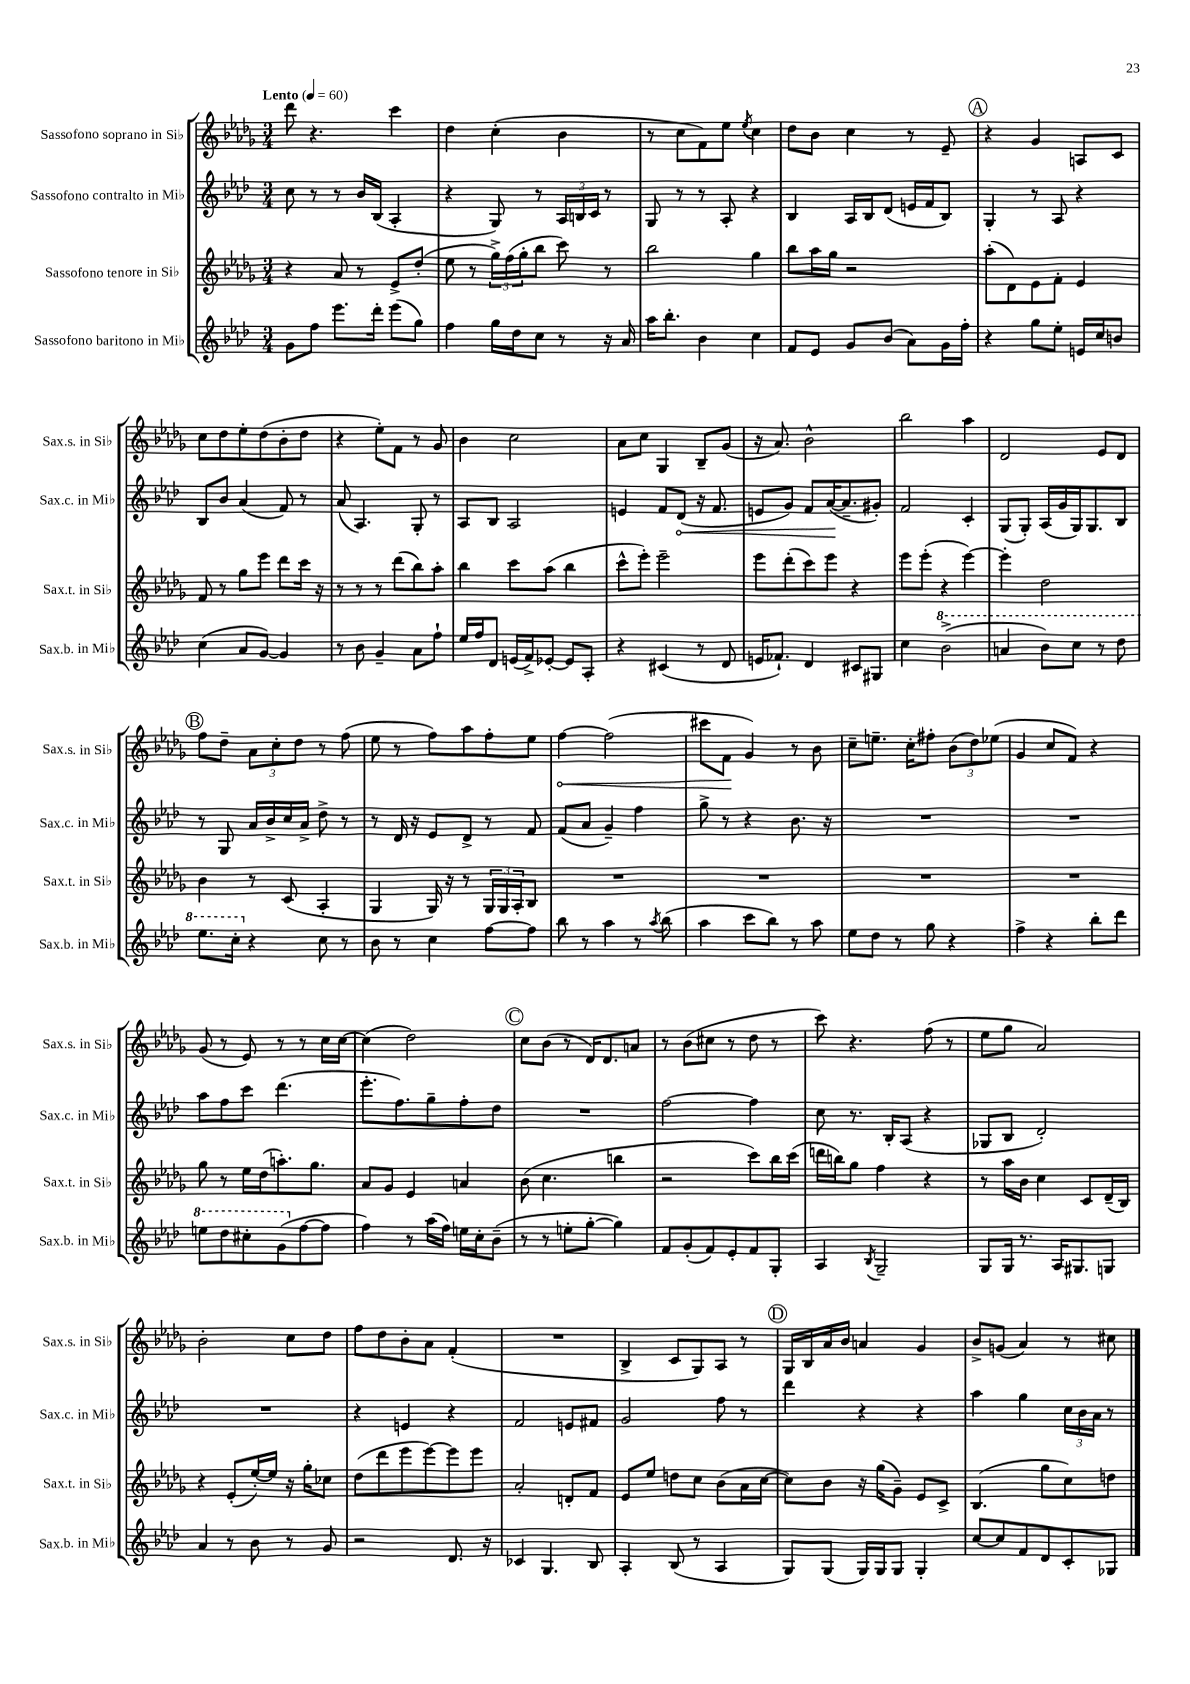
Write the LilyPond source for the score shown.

<<
\new StaffGroup <<
\new Staff = "s0" \with { instrumentName = "Sassofono soprano in Sib" shortInstrumentName = "Sax.s. in Sib" } {
    \clef treble \key des \major \numericTimeSignature \time 3/4 \tempo "Lento" 4 = 60
    des'''8 r4. c'''4 |
    des''4 c''4-.( bes'4 |
    r8 c''8 f'8) ees''8 \acciaccatura { ees''8 } c''4 |
    des''8 bes'8 c''4 r8 ees'8-- |
    \mark \markup { \circle "A" } r4 ges'4 a8 c'8 |
    c''8 des''8 ees''8-. des''8( bes'8-. des''8 |
    r4 ees''8-.) f'8 r8 ges'8 |
    bes'4 c''2 |
    aes'8 c''8 ges4 bes8-- ges'8( |
    r16 aes'8.) bes'2-^ |
    bes''2 aes''4 |
    des'2 ees'8 des'8 |
    \mark \markup { \circle "B" } f''8 des''8-- \tuplet 3/2 { aes'8 c''8-. des''8 } r8 f''8( |
    ees''8 r8 f''8) aes''8 f''8-. ees''8 |
    \once \override Hairpin.circled-tip = ##t f''4~\< f''2( |
    cis'''8 f'8\! ges'4) r8 bes'8 |
    c''8-- e''8.-- c''16-. fis''8-. \tuplet 3/2 { bes'8( des''8) ees''8( } |
    ges'4 c''8 f'8) r4 |
    ges'8( r8 ees'8) r8 r8 c''16 c''16~ |
    c''4( des''2) |
    \mark \markup { \circle "C" } c''8 bes'8( r8 des'16) des'8. a'8 |
    r8 bes'8( cis''8 r8 des''8 r8 |
    c'''8) r4. f''8( r8 |
    ees''8 ges''8 aes'2) |
    bes'2-. c''8 des''8 |
    f''8 des''8 bes'8-. aes'8 f'4-.( |
    R2. |
    bes4-> c'8 ges8) aes8 r8 |
    \mark \markup { \circle "D" } ges16 bes16 aes'16 bes'16 a'4 ges'4 |
    bes'8-> g'8( aes'4) r8 cis''8 \bar "|." |
}
\new Staff = "s1" \with { instrumentName = "Sassofono contralto in Mib" shortInstrumentName = "Sax.c. in Mib" } {
    \clef treble \key aes \major \numericTimeSignature \time 3/4
    c''8 r8 r8 bes'16 bes16( aes4-. |
    r4 g8) r8 \tuplet 3/2 { aes16 b16 c'16 } r8 |
    g8 r8 r8 aes8-. r4 |
    bes4 aes16 bes16 des'8( e'16 f'16 bes8) |
    \mark \markup { \circle "A" } g4-. r8 aes8 r4 |
    bes8 bes'8 aes'4( f'8) r8 |
    aes'8( aes4.) g8-. r8 |
    aes8 bes8 aes2 |
    e'4 f'8 \once \override Hairpin.circled-tip = ##t des'8\<( r16 f'8. |
    e'8 g'8) f'8 aes'16~\!( aes'8.-- gis'8-.) |
    f'2 c'4-. |
    g8( g8-.) aes16( g'16 g16) g8. bes8 |
    \mark \markup { \circle "B" } r8 g8 aes'16 bes'16-> c''16 aes'16-> des''8-> r8 |
    r8 des'16 r16 ees'8 des'8-> r8 f'8 |
    f'8( aes'8 g'4--) f''4 |
    g''8-> r8 r4 bes'8. r16 |
    R2. |
    R2. |
    aes''8 f''8 c'''8 des'''4.( |
    ees'''8.-. f''8.) g''8-- f''8-. des''8 |
    \mark \markup { \circle "C" } R2. |
    f''2~ f''4 |
    c''8 r8. bes16-. aes8( r4 |
    ges8 bes8 des'2-.) |
    R2. |
    r4 e'4 r4 |
    f'2 e'8 fis'8 |
    g'2 f''8 r8 |
    \mark \markup { \circle "D" } des'''4 r4 r4 |
    aes''4 g''4 \tuplet 3/2 { c''16 bes'16 aes'16 } r8 \bar "|." |
}
\new Staff = "s2" \with { instrumentName = "Sassofono tenore in Sib" shortInstrumentName = "Sax.t. in Sib" } {
    \clef treble \key des \major \numericTimeSignature \time 3/4
    r4 aes'8 r8 ees'8-> des''8-.( |
    ees''8 r8 \tuplet 3/2 { ges''16->) f''16( ges''16-. } bes''8 c'''8) r8 |
    bes''2 ges''4 |
    bes''8 aes''16 ges''16 r2 |
    \mark \markup { \circle "A" } aes''8-.( des'8) ees'8 f'8-. ees'4 |
    f'8 r8 ges''8 ees'''8 des'''8 c'''16 r16 |
    r8 r8 r8 des'''8( bes''8) aes''8-. |
    bes''4 c'''8 aes''8( bes''4 |
    c'''8-^ ees'''8-.) ees'''2-- |
    ees'''8 des'''8-.( c'''8) ees'''8 r4 |
    ees'''8 ees'''8-.( r4 ees'''4~) |
    ees'''4-. des''2 |
    \mark \markup { \circle "B" } bes'4 r8 c'8( aes4-. |
    ges4 ges16) r16 r8 \tuplet 3/2 { ges16 ges16 aes16-. } bes8 |
    R2. |
    R2. |
    R2. |
    R2. |
    ges''8 r8 ees''16 des''16( a''8.-.) ges''8. |
    aes'8 ges'8 ees'4 a'4 |
    \mark \markup { \circle "C" } bes'8( c''4. b''4 |
    r2 c'''8) bes''16 c'''16( |
    d'''16 b''16) ges''8 f''4 r4 |
    r8 aes''16 bes'16 c''4 c'8 des'16--( bes16) |
    r4 ees'8-.( ees''16~-.) ees''16 r16 ges''16-. ces''8 |
    des''8( des'''8 ees'''8 ees'''8~) ees'''8 ees'''8 |
    aes'2-. d'8-. f'8 |
    ees'8 ees''8 d''8 c''8 bes'8( aes'16 c''16~ |
    \mark \markup { \circle "D" } c''8) bes'8 r16 ges''16( ges'8--) ees'8 c'8-> |
    bes4.( ges''8 c''8) d''8 \bar "|." |
}
\new Staff = "s3" \with { instrumentName = "Sassofono baritono in Mib" shortInstrumentName = "Sax.b. in Mib" } {
    \clef treble \key aes \major \numericTimeSignature \time 3/4
    g'8 f''8 ees'''8. des'''16-. ees'''8( g''8) |
    f''4 g''16 des''16 c''8 r8 r16 aes'16 |
    aes''16 bes''8.-. bes'4 c''4 |
    f'8 ees'8 g'8 bes'8( aes'8) g'16 f''16-. |
    \mark \markup { \circle "A" } r4 g''8 ees''8-. e'16 c''16 b'8 |
    c''4( aes'8 g'8~) g'4 |
    r8 bes'8 g'4-- aes'8 f''8-! |
    ees''16 f''16 des'8 e'16( f'16->) ees'8~-. ees'8 aes8-. |
    r4 cis'4( r8 des'8 |
    e'16 fes'8.-!) des'4 cis'8 gis8 |
    c''4 \ottava #1 bes''2->( |
    a''4 bes''8) c'''8 r8 des'''8 |
    \mark \markup { \circle "B" } ees'''8. c'''16-. \ottava #0 r4 c''8 r8 |
    bes'8 r8 c''4 f''8~ f''8 |
    bes''8 r8 aes''4 r8 \acciaccatura { aes''8 } bes''8( |
    aes''4 c'''8 bes''8) r8 aes''8 |
    ees''8 des''8 r8 g''8 r4 |
    f''4-> r4 bes''8-. des'''8 |
    \ottava #1 e'''8 des'''8 cis'''8-. g''8( \ottava #0 f''8~ f''8 |
    f''4) r8 aes''16( f''16) e''16 c''16-. bes'8--( |
    \mark \markup { \circle "C" } r8 r8 e''8-. g''8~-. g''4) |
    f'8 g'8-.( f'8) ees'8-. f'8 g8-. |
    aes4 \acciaccatura { bes8 } g2-- |
    g8 g16 r8. aes16 gis8. g8 |
    aes'4 r8 bes'8 r8 g'8 |
    r2 des'8. r16 |
    ces'4 g4. bes8 |
    aes4-. bes8( r8 aes4 |
    \mark \markup { \circle "D" } g8) g8( g16) g16 g8 g4-. |
    c''8~ c''8 f'8 des'8 c'8-. ges8 \bar "|." |
}
>>
>>
\layout { \context { \Score \remove "Bar_number_engraver" } }
